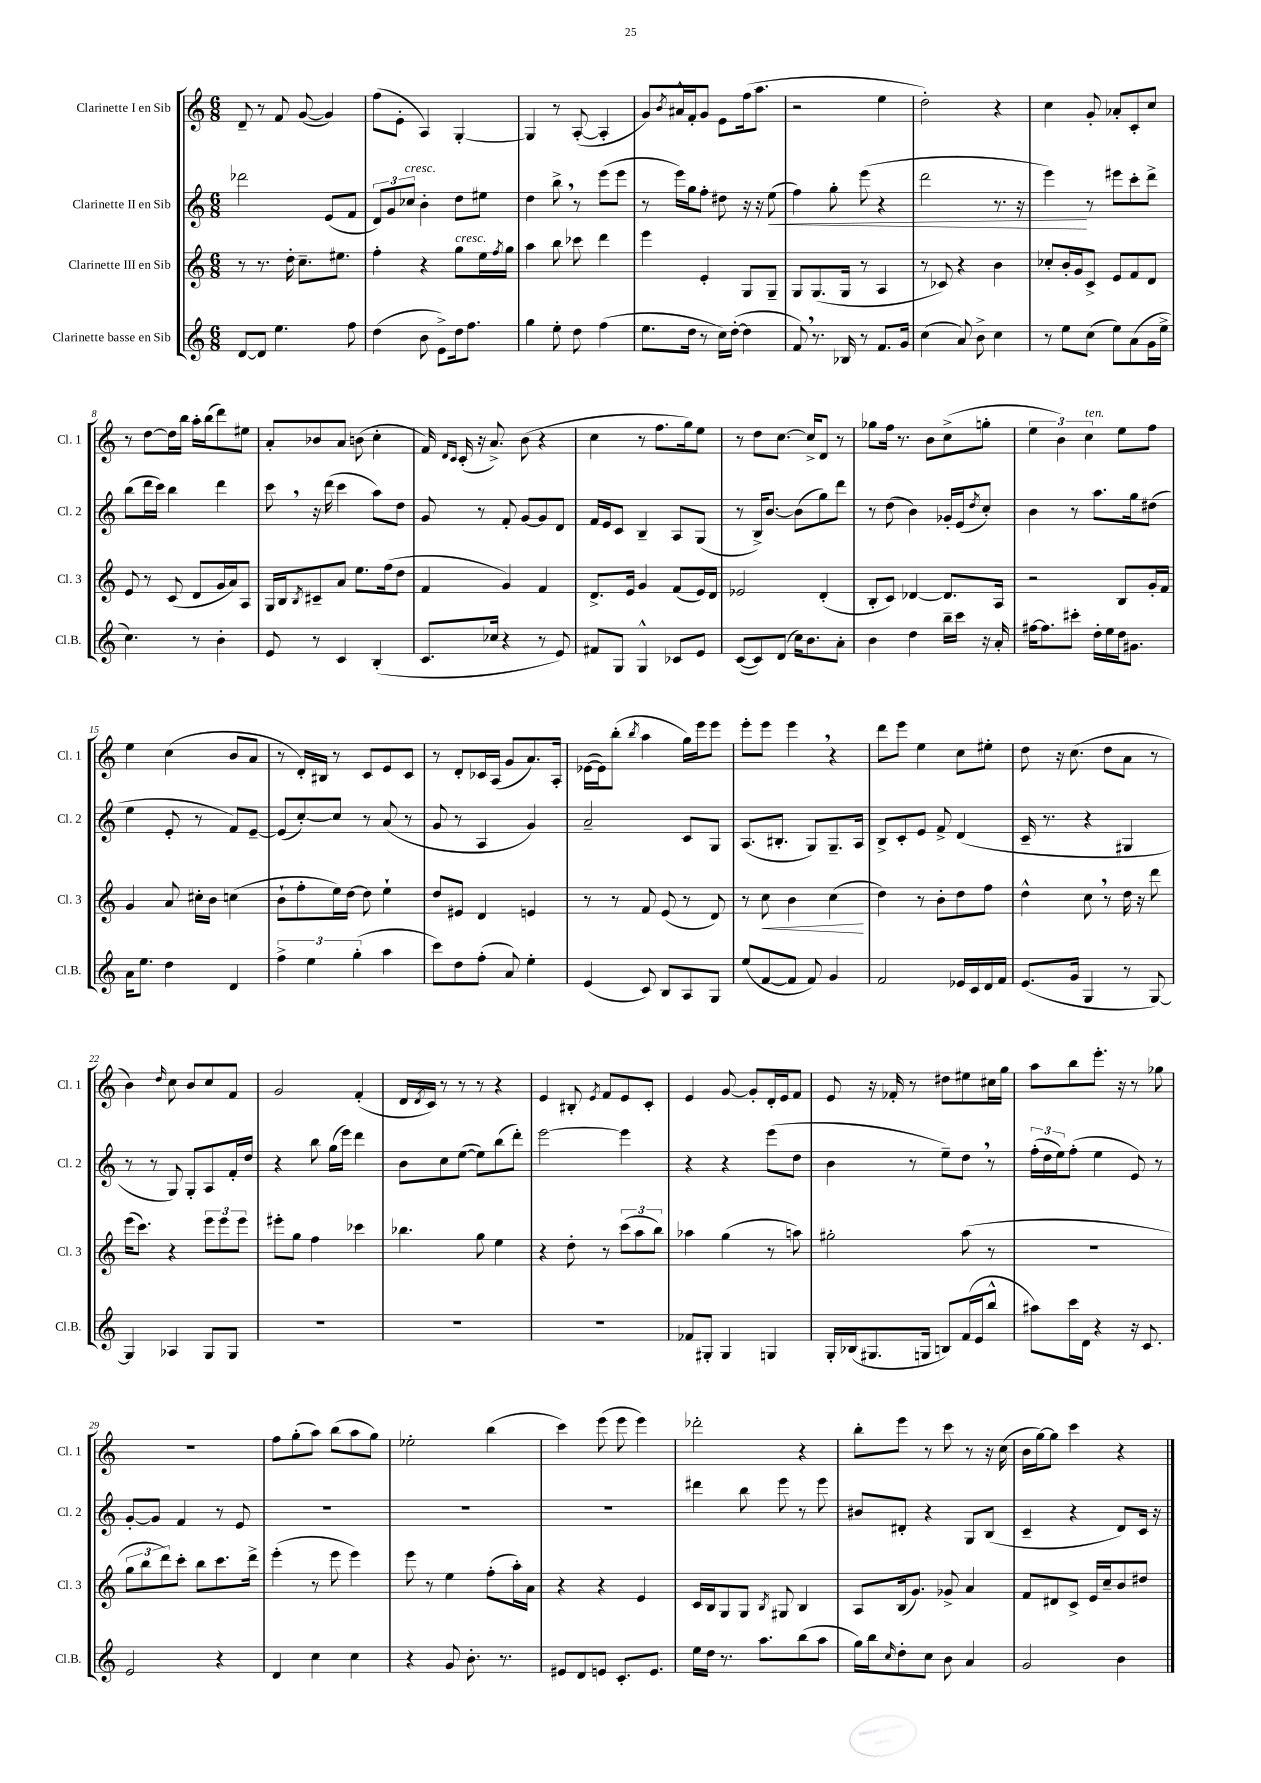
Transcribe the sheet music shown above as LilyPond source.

<<
\new StaffGroup <<
\new Staff = "s0" \with { instrumentName = "Clarinette I en Sib" shortInstrumentName = "Cl. 1" } {
    \clef treble \key c \major \numericTimeSignature \time 6/8
    d'8-- r8 f'8 g'8~( g'4) |
    f''8( e'8-. a4) g4~-. |
    g4 r8 a8~-.( a4-. |
    g'8) \acciaccatura { b'8 } ais'16-^ f'16-. g'8 e'8 f''16( a''8. |
    r2 e''4 |
    d''2-.) r4 |
    c''4 g'8-. aes'8-. c'8-. c''8 |
    r8 d''8~ d''16 b''16 a''16-. b''16( d'''8) eis''8 |
    a'8-. bes'8 a'8 b'8( c''4-. |
    f'16) \grace { d'16 c'16 } c'16-.( r16 a'8.->) b'8( r4 |
    c''4 r8 f''8. g''16) e''8 |
    r8 d''8 c''8.~ c''16-> d'8 r8 |
    ges''8 f''16 r8. b'8 c''8->( g''8-. |
    \tuplet 3/2 { e''4 b'4) c''4^\markup { \italic "ten." } } e''8 f''8 |
    e''4 c''4( b'8 a'8 |
    r8 d'16-.) bis16 r8 c'8 e'8 c'8 |
    r8 d'8-. ces'16 a16( g'8 a'8.) a16-. |
    ees'16~( ees'16) b''8-.( \acciaccatura { b''8 } a''4 g''16) e'''16 e'''8 |
    e'''8-. e'''8 e'''4 \breathe r4 |
    d'''8 e'''8 e''4 c''8 eis''8-. |
    d''8 r16 c''8.( d''8 a'8 r8 |
    b'4) \grace { d''16 } c''8 b'8 c''8 f'8 |
    g'2 f'4-.( |
    d'16 \acciaccatura { d'8 } c'16) r8 r8 r8 r4 |
    e'4 bis8-. \acciaccatura { e'8 } f'8 e'8 c'8-. |
    e'4 g'8~ g'8-. d'16-. e'16 f'8 |
    e'8 r16 fes'16-. r8 dis''8 eis''8 cis''16 g''16 |
    a''8 b''8 e'''8.-. r16 r8 ges''8 |
    R2. |
    f''8 g''8-.( a''8) b''8( a''8 g''8) |
    ees''2-. b''4( |
    c'''4) e'''8( e'''8 e'''4) |
    des'''2-. r4 |
    b''8-. e'''8 r8 c'''8 r8 r16 c''16( |
    b'16 g''16~) g''8 c'''4 r4 \bar "|." |
}
\new Staff = "s1" \with { instrumentName = "Clarinette II en Sib" shortInstrumentName = "Cl. 2" } {
    \clef treble \key c \major \numericTimeSignature \time 6/8
    des'''2 e'8( f'8 |
    \tuplet 3/2 { d'8) g'8 ces''8^\markup { \italic "cresc." } } b'4-. d''8 eis''8 |
    d''4 b''8-> \breathe r8 e'''8( e'''8 |
    r8 e'''16) g''16 f''8-. dis''8 r16 r16 e''8\<( |
    f''4) g''8-. e'''8( r4 |
    d'''2 r8. r16 |
    e'''4\!) r8 eis'''8 c'''8-. d'''8-> |
    b''8( d'''16 c'''16) b''4 d'''4 |
    c'''8 \breathe r16 d'''16( c'''4 a''8) d''8 |
    g'8 r8 f'8-. g'8~ g'8 d'8 |
    f'16 e'16 c'8 b4-- a8 g8( |
    r8 b16->) b'8.~ b'8( g''8) d'''8 |
    r8 d''8( b'4) ges'16-. e'16( \acciaccatura { d''8 } c''8-.) |
    b'4 r8 a''8. g''16 dis''8( |
    e''4 e'8-. r8 f'8) e'8~-- |
    e'8( c''8~-.) c''8 r8 a'8( r8 |
    g'8 r8 a4 g'4) |
    a'2-- c'8 g8 |
    a8.( bis8.-. g8) g8.-- a16 |
    b8-> c'8-. e'8 f'8-> d'4( |
    c'16-- r8. r4 gis4 |
    r8 r8 g8) g8-. a8 f'16-. d''16 |
    r4 b''8 g''16( e'''16) d'''4 |
    b'8 c''8 e''8~( e''8) b''8( d'''8-.) |
    e'''2~ e'''4 |
    r4 r4 e'''8( d''8 |
    b'4 r8 e''8--) d''8 \breathe r8 |
    \tuplet 3/2 { f''16-.( d''16 e''16) } f''8-.( e''4 e'8) r8 |
    g'8~-. g'8 f'4 r8 e'8 |
    R2. |
    R2. |
    R2. |
    dis'''4 b''8 e'''8 r8 e'''8 |
    bis'8 dis'8-. r4 g8 b8( |
    c'4-- r4 d'8) c'16 r16 \bar "|." |
}
\new Staff = "s2" \with { instrumentName = "Clarinette III en Sib" shortInstrumentName = "Cl. 3" } {
    \clef treble \key c \major \numericTimeSignature \time 6/8
    r8 r8. d''16-. c''8.-- eis''8. |
    f''4-. r4 g''8^\markup { \italic "cresc." } e''16 \acciaccatura { f''8 } g''16 |
    a''4 b''8 ces'''8 d'''4 |
    e'''4 e'4-. g8 g8-- |
    g8 g8.( g16 r8 a4 |
    r8 ces'8) r4 b'4 |
    ces''8-. b'16-. g'16 c'8-> e'8 f'8 d'8 |
    e'8 r8 c'8( d'8 g'16 a'16) a8 |
    g16 b16 \acciaccatura { b8 } cis'8-- a'8 e''8. f''16( d''8 |
    f'4 g'4) f'4 |
    d'8.-> e'16 g'4 f'8( e'16) d'16 |
    ees'2 d'4-.( |
    b8-. c'8) des'4~ des'8. a16 |
    r2 b8 g'16-. f'16 |
    g'4 a'8 cis''16-. b'16 c''4( |
    b'8-! f''8-. e''16) d''16~ d''8 e''4-! |
    d''8 eis'8 d'4 e'4 |
    r8 r8 f'8 e'8( r8 d'8) |
    r8 c''8\< b'4 c''4\!( |
    d''4) r8 b'8-. d''8 f''8 |
    d''4-^ c''8 \breathe r8 d''16 r16 d'''8 |
    e'''16( c'''8.) r4 \tuplet 3/2 { e'''8 e'''8 e'''8 } |
    eis'''8-. g''8 f''4 ces'''4 |
    bes''4. g''8 e''4 |
    r4 d''8-. r8 \tuplet 3/2 { c'''8( a''8 b''8) } |
    aes''4 g''4( r8 a''8) |
    gis''2-. a''8( r8 |
    R2. |
    \tuplet 3/2 { g''8 b''8 d'''8) } c'''8-. b''8 c'''8. d'''16-> |
    e'''4-.( r8 e'''8 e'''4) |
    e'''8 r8 e''4 f''8-.( a''16-.) a'16 |
    r4 r4 e'4 |
    c'16 b16 g8 g8 \acciaccatura { b8 } gis8 b4 |
    a8 b16( g'8.) ges'8-> a'4 |
    f'8 dis'8 c'8-> e'16 c''16-- b'8 dis''8 \bar "|." |
}
\new Staff = "s3" \with { instrumentName = "Clarinette basse en Sib" shortInstrumentName = "Cl.B." } {
    \clef treble \key c \major \numericTimeSignature \time 6/8
    d'8~ d'8 e''4. f''8 |
    d''4( b'8 e'8->) d''16 f''8. |
    g''4 e''8-. d''8 f''4( |
    e''8. d''16 r8 c''16) d''16~-.( d''4 |
    f'8) \breathe r8. bes16 r8 f'8. g'16 |
    c''4( a'8) b'8-> c''4 |
    r8 e''8 c''8( e''8) a'8( g'16 e''16-> |
    c''4.) r8 b'4-. |
    e'8 r8 c'4 b4-.( |
    c'8. ces''16 r4 r8 e'8) |
    fis'8 g8 g4-^ ces'8 e'8 |
    c'8~( c'8) d'8( c''16) b'8. a'8-. |
    b'4 d''4 b''16-- c'''16 r16 a'16-. |
    fis''16~ fis''8. cis'''8-. d''16-. e''16 d''16 gis'8. |
    a'16 e''8. d''4 d'4 |
    \tuplet 3/2 { f''4-> e''4 g''4-.( } a''4 |
    c'''8) d''8 f''8-.( a'8) e''4-. |
    e'4( c'8) b8 a8 g8 |
    e''8( f'8~ f'8 f'8) g'4 |
    f'2 ees'16 c'16 d'16 f'16 |
    e'8.( g'16 g4 r8 g8~) |
    g4 aes4 g8 g8 |
    R2. |
    R2. |
    R2. |
    fes'8 gis8-. gis4 g4 |
    g16-. bes16( gis8. g16 b8) f'16( e'16 b''8-^ |
    ais''8) c'''16 d'16 r4 r16 c'8. |
    e'2 r4 |
    d'4 c''4 c''4 |
    r4 g'8 b'8.-. r8. |
    eis'8 d'8 e'8 c'8.-. e'8. |
    e''16 d''16 r8. a''8. b''8( a''8 |
    g''16) b''16 \grace { c''16 } d''8-. c''8 b'8 a'4 |
    g'2 b'4 \bar "|." |
}
>>
>>
